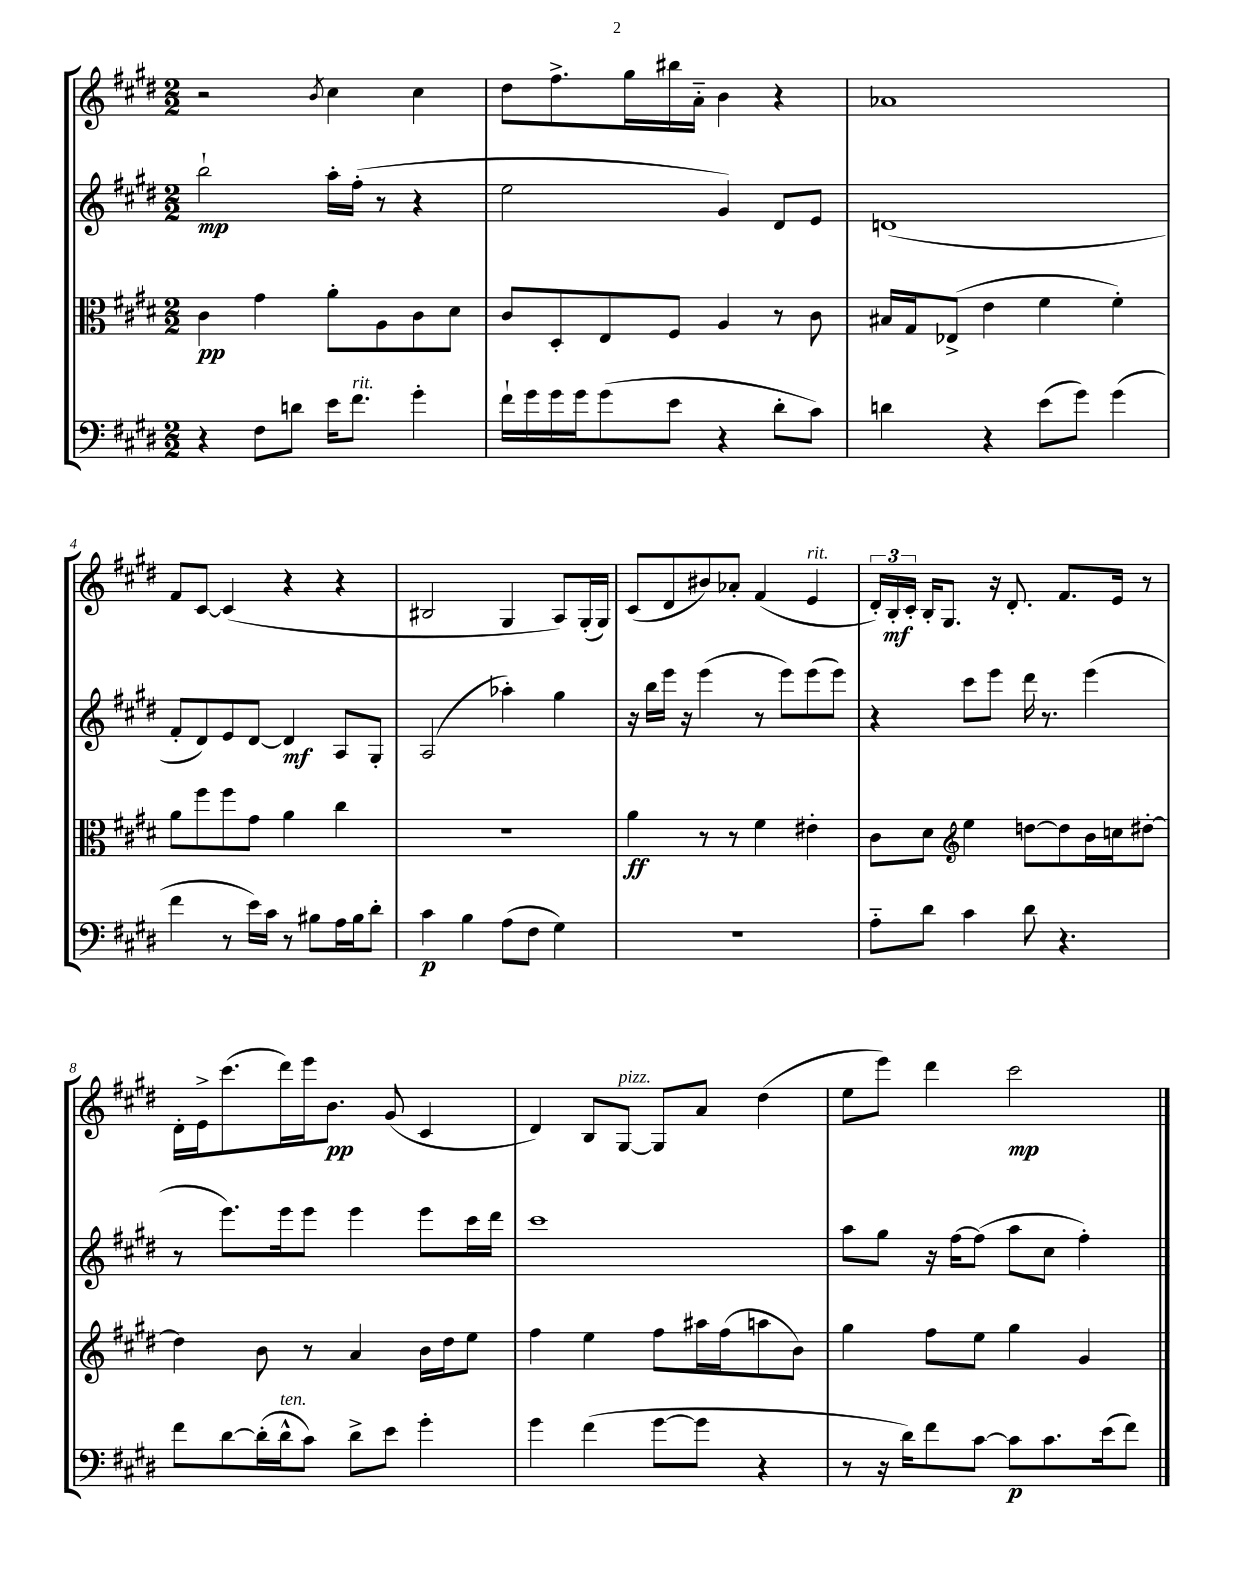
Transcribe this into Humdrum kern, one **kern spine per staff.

**kern	**dynam	**kern	**dynam	**kern	**dynam	**kern	**dynam
*part4	*part4	*part3	*part3	*part2	*part2	*part1	*part1
*staff4	*staff4	*staff3	*staff3	*staff2	*staff2	*staff1	*staff1
*clefF4	*	*clefC3	*	*clefG2	*	*clefG2	*
*k[f#c#g#d#]	*	*k[f#c#g#d#]	*	*k[f#c#g#d#]	*	*k[f#c#g#d#]	*
*M2/2	*	*M2/2	*	*M2/2	*	*M2/2	*
=1	=1	=1	=1	=1	=1	=1	=1
4r	.	4c#\	pp	2bb`\	mp	2r	.
8F#\L	.	4g#\	.	.	.	.	.
8dn\J	.	.	.	.	.	.	.
.	.	.	.	.	.	8qb/	.
16e\KL	.	8a'\L	.	16aa'\LL	.	4cc#\	.
!LO:TX:a:i:t=rit.	!	!	!	!	!	!	!
8.f#\J	.	.	.	(16ff#'\JJ	.	.	.
.	.	8A\	.	8r	.	.	.
4g#'\	.	8c#\	.	4r	.	4cc#\	.
.	.	8d#\J	.	.	.	.	.
=2	=2	=2	=2	=2	=2	=2	=2
16f#`\LL	.	8c#/L	.	2ee\	.	8dd#\L	.
16g#\	.	.	.	.	.	.	.
16g#\	.	8D#'/	.	.	.	8.ff#^\	.
16g#\J	.	.	.	.	.	.	.
(8g#\	.	8E/	.	.	.	.	.
.	.	.	.	.	.	16gg#\L	.
8e\J	.	8F#/J	.	.	.	16bb#X\	.
.	.	.	.	.	.	16a\JJ	.
4r	.	4A/	.	4g#/)	.	4b\	.
8d#'\L	.	8r	.	8d#/L	.	4r	.
8c#\J)	.	8c#\	.	8e/J	.	.	.
=3	=3	=3	=3	=3	=3	=3	=3
4dn\	.	16B#X/LL	.	(1dn	.	1a-X	.
.	.	16G#/J	.	.	.	.	.
.	.	(8E-X^/J	.	.	.	.	.
4r	.	4e\	.	.	.	.	.
(8e\L	.	4f#\	.	.	.	.	.
8g#\J)	.	.	.	.	.	.	.
(4g#\	.	4f#'\)	.	.	.	.	.
!!LO:LB:g=z
=4	=4	=4	=4	=4	=4	=4	=4
4f#\	.	8a\L	.	8f#'/L	.	8f#/L	.
.	.	8ff#\	.	8d#/)	.	[8c#/J	.
8r	.	8ff#\	.	8e/	.	(4c#/]	.
16e\LL)	.	8g#\J	.	[8d#/J	.	.	.
16c#\JJ	.	.	.	.	.	.	.
8r	.	4a\	.	4d#/]	mf	4r	.
8B#X\L	.	.	.	.	.	.	.
16A\L	.	4cc#\	.	8A/L	.	4r	.
16B#\J	.	.	.	.	.	.	.
8d#'\J	.	.	.	8G#'/J	.	.	.
=5	=5	=5	=5	=5	=5	=5	=5
4c#\	p	1r	.	(2A/	.	2B#X/	.
4B\	.	.	.	.	.	.	.
(8A\L	.	.	.	4aa-X'\)	.	4G#/	.
8F#\J	.	.	.	.	.	.	.
4G#\)	.	.	.	4gg#\	.	8A/L)	.
.	.	.	.	.	.	(16G#'/L	.
.	.	.	.	.	.	16G#/JJ)	.
=6	=6	=6	=6	=6	=6	=6	=6
1r	.	4a\	ff	16r	.	(8c#/L	.
.	.	.	.	16bb\LL	.	.	.
.	.	.	.	16eee\JJ	.	8d#/	.
.	.	.	.	16r	.	.	.
.	.	8r	.	(4eee\	.	8b#X/)	.
.	.	8r	.	.	.	8a-X'/J	.
.	.	4f#\	.	8r	.	(4f#/	.
.	.	.	.	8eee\L)	.	.	.
!	!	!	!	!	!	!LO:TX:a:i:t=rit.	!
.	.	4e#X'\	.	(8eee\	.	4e/	.
.	.	.	.	8eee\J)	.	.	.
=7	=7	=7	=7	=7	=7	=7	=7
8A\L	.	8c#\L	.	4r	.	24d#'/LL)	.
.	.	.	.	.	.	24B'/	mf
.	.	.	.	.	.	24c#'/JJ	.
8d#\J	.	8d#\J	.	.	.	16B'/KL	.
.	.	.	.	.	.	8.G#/J	.
*	*	*clefG2	*	*	*	*	*
4c#\	.	4ee\	.	8ccc#\L	.	.	.
.	.	.	.	8eee\J	.	16r	.
.	.	.	.	.	.	8.d#'/	.
8d#\	.	[8ddn\L	.	16ddd#\	.	.	.
.	.	.	.	8.r	.	.	.
4.r	.	8dd\]	.	.	.	8.f#/L	.
.	.	16b\L	.	(4eee\	.	.	.
.	.	16ccn\J	.	.	.	16e/Jk	.
.	.	[8dd#X'\J	.	.	.	8r	.
!!LO:LB:g=z
=8	=8	=8	=8	=8	=8	=8	=8
8f#\L	.	4dd#\]	.	8r	.	16d#'\LL	.
.	.	.	.	.	.	16e^\J	.
[8d#\	.	.	.	8.eee\L)	.	(8.ccc#\	.
(16d#'\L]	.	8b\	.	.	.	.	.
!LO:TX:a:i:t=ten.	!	!	!	!	!	!	!
16d#^^\J	.	.	.	16eee\k	.	16ddd#\L)	.
8c#\J)	.	8r	.	8eee\J	.	16eee\J	.
.	.	.	.	.	.	8.b\J	pp
8d#^\L	.	4a/	.	4eee\	.	.	.
8e\J	.	.	.	.	.	(8g#/	.
4g#'\	.	16b\LL	.	8eee\L	.	4c#/	.
.	.	16dd#\J	.	.	.	.	.
.	.	8ee\J	.	16ccc#\L	.	.	.
.	.	.	.	16ddd#\JJ	.	.	.
=9	=9	=9	=9	=9	=9	=9	=9
4g#\	.	4ff#\	.	1ccc#	.	4d#/)	.
(4f#\	.	4ee\	.	.	.	8B/L	.
!	!	!	!	!	!	!LO:TX:a:i:t=pizz.	!
.	.	.	.	.	.	[8G#/J	.
[8g#\L	.	8ff#\L	.	.	.	8G#/L]	.
8g#\J]	.	16aa#X\L	.	.	.	8a/J	.
.	.	(16ff#\J	.	.	.	.	.
4r	.	8aan\	.	.	.	(4dd#\	.
.	.	8b\J)	.	.	.	.	.
=10	=10	=10	=10	=10	=10	=10	=10
8r	.	4gg#\	.	8aa\L	.	8ee\L	.
16r	.	.	.	8gg#\J	.	8eee\J)	.
16d#\KL)	.	.	.	.	.	.	.
8f#\	.	8ff#\L	.	16r	.	4ddd#\	.
.	.	.	.	[16ff#\KL	.	.	.
[8c#\J	.	8ee\J	.	(8ff#\J]	.	.	.
8c#\L]	p	4gg#\	.	8aa\L	.	2ccc#\	mp
8.c#\	.	.	.	8cc#\J	.	.	.
.	.	4g#/	.	4ff#'\)	.	.	.
(16e\k	.	.	.	.	.	.	.
8f#\J)	.	.	.	.	.	.	.
==	==	==	==	==	==	==	==
*-	*-	*-	*-	*-	*-	*-	*-
